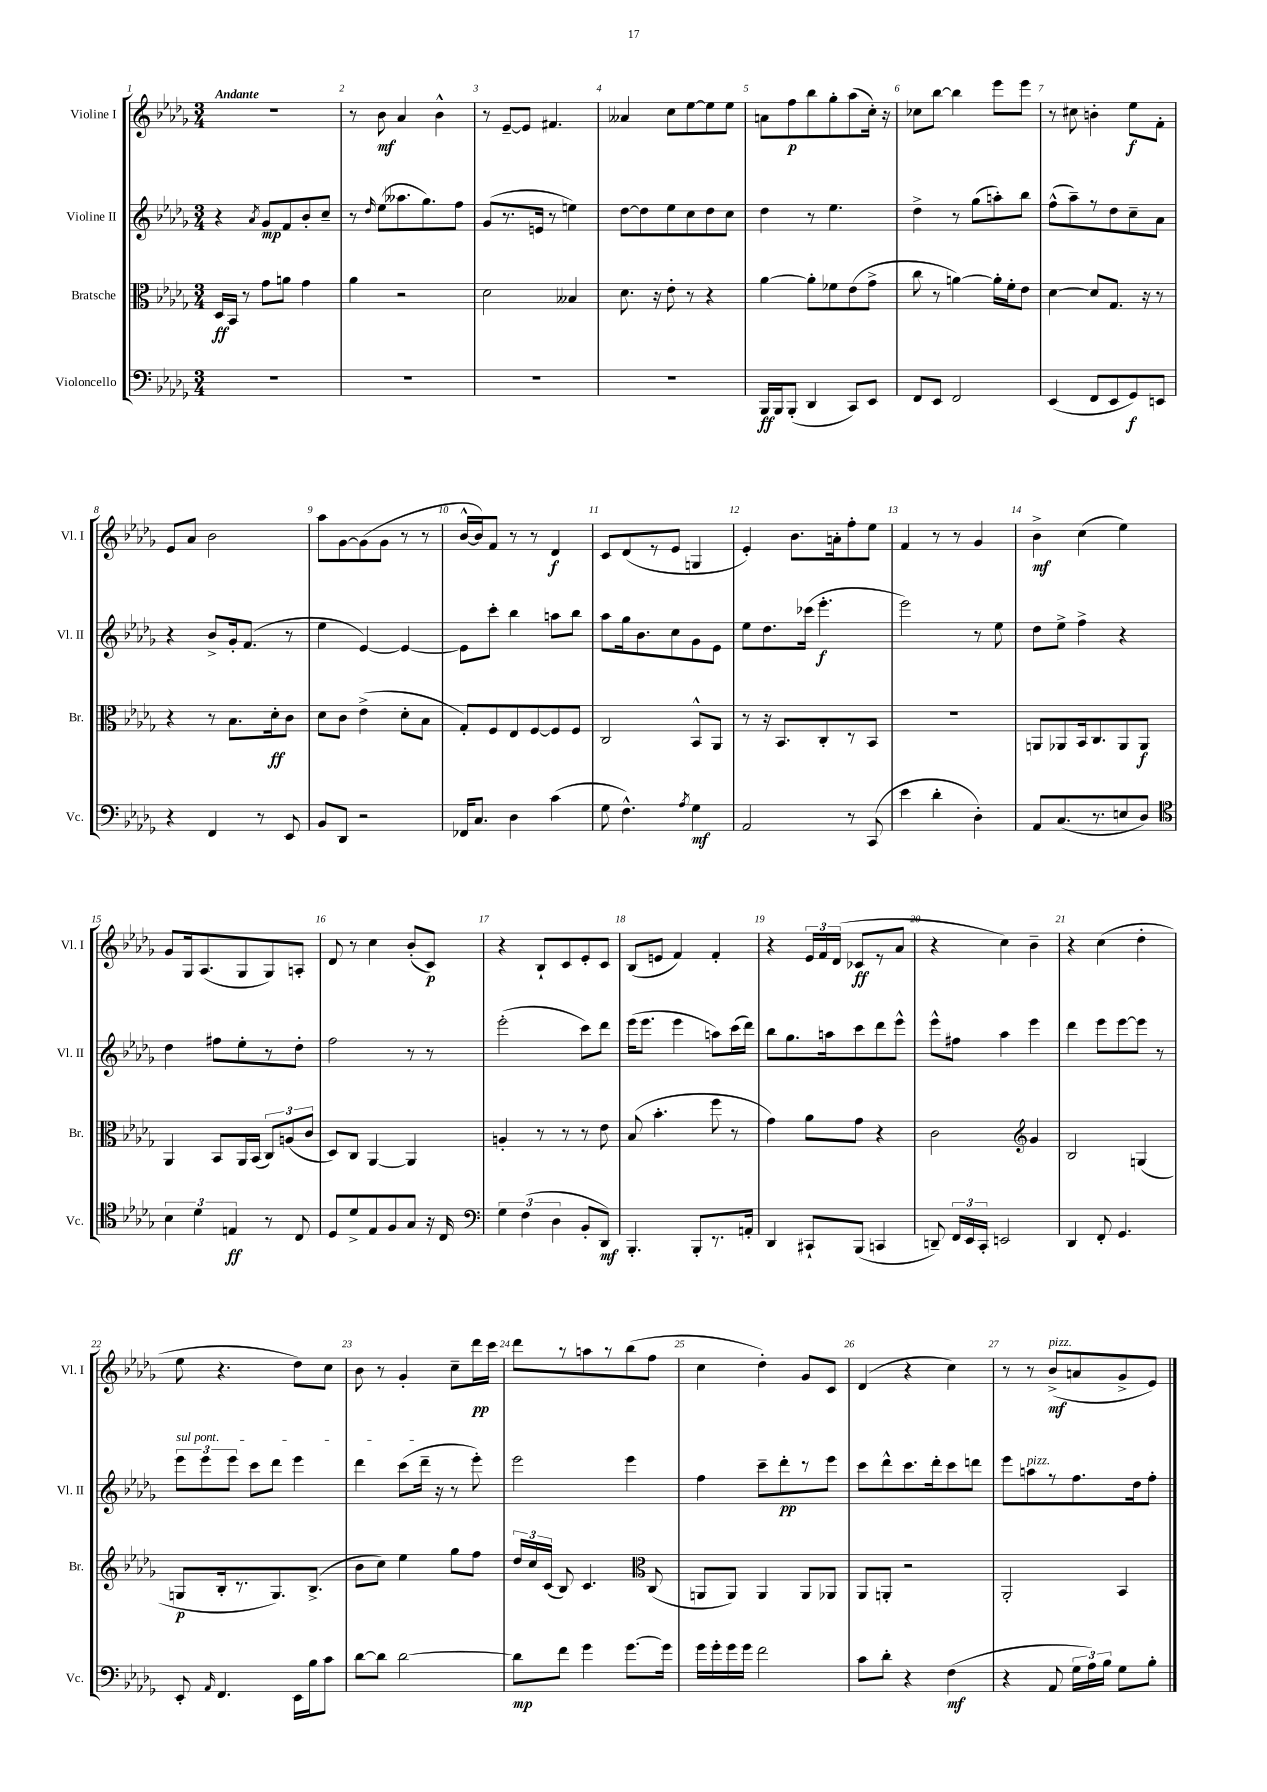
<<
\new StaffGroup <<
\new Staff = "s0" \with { instrumentName = "Violine I" shortInstrumentName = "Vl. I" } {
    \clef treble \key des \major \numericTimeSignature \time 3/4 \tempo "Andante"
    \autoBeamOff R2. |
    r8 bes'8\mf aes'4 bes'4-^ |
    r8 ees'8[~-- ees'8] fis'4. |
    aeses'4 c''8[ ees''8~ ees''8 ees''8] |
    a'8[ f''8\p bes''8 ges''8-. aes''8( c''16]-.) r16 |
    ces''8[ bes''8]~ bes''4 ees'''8[ ees'''8] |
    r8 cis''8 b'4-. ees''8[\f f'8]-. |
    ees'8[ aes'8] bes'2 |
    aes''8[ ges'8~ ges'8( ges'8] r8 r8 |
    bes'16[~-^ bes'16) f'8] r8 r8 des'4\f |
    c'8[ des'8( r8 ees'8] g4 |
    ees'4-.) bes'8.[ a'16-. f''8-. ees''8] |
    f'4 r8 r8 ges'4 |
    bes'4->\mf c''4( ees''4) |
    ges'8[ ges16 aes8.( ges8 ges8) a8]-. |
    des'8 r8 c''4 bes'8[-.( c'8]\p) |
    r4 bes8[-! c'8 ees'8-. c'8] |
    bes8[( e'8] f'4) f'4-. |
    r4 \tuplet 3/2 { ees'16[ f'16 des'16]( } ces'8[\ff r8 aes'8] |
    r4 c''4) bes'4-- |
    r4 c''4( des''4-. |
    ees''8 r4. des''8[) c''8] |
    bes'8 r8 ges'4-. c''8[-- des'''16\pp c'''16] |
    des'''8[ r8 a''8 r8 bes''8( f''8] |
    c''4 des''4-.) ges'8[ c'8] |
    des'4( r4 c''4) |
    r8 r8 bes'8[->\mf^\markup { \italic "pizz." }( a'8 ges'8-> ees'8]) \bar "|." |
}
\new Staff = "s1" \with { instrumentName = "Violine II" shortInstrumentName = "Vl. II" } {
    \clef treble \key des \major \numericTimeSignature \time 3/4
    \autoBeamOff r4 \acciaccatura { aes'8 } ges'8[\mp f'8 bes'8-. c''8]-- |
    r8 \grace { des''16 } ees''8[( aeses''8. ges''8.) f''8] |
    ges'8[( r8. e'16] r8 e''4) |
    des''8[~ des''8 ees''8 c''8 des''8 c''8] |
    des''4 r8 ees''4. |
    des''4-> r8 ges''8[( a''8-.) bes''8] |
    f''8[-^( aes''8--) r8 des''8 c''8-- aes'8] |
    r4 bes'8[-> ges'16-. f'8.]( r8 |
    ees''4 ees'4~) ees'4~ |
    ees'8[ c'''8]-. bes''4 a''8[ bes''8] |
    aes''8[ ges''16 bes'8. c''8 ges'8 ees'8] |
    ees''8[ des''8. ces'''16]( ees'''4.-.\f |
    ees'''2) r8 ees''8 |
    des''8[ ees''8]-> f''4-> r4 |
    des''4 fis''8[ ees''8-. r8 des''8]-. |
    f''2 r8 r8 |
    ees'''2-.( c'''8[) des'''8] |
    ees'''16[( ees'''8.] ees'''4 a''8[) c'''16( des'''16]) |
    bes''8[ ges''8. a''16 c'''8 des'''8 ees'''8]-^ |
    ees'''8[-^ fis''8] aes''4 ees'''4 |
    des'''4 ees'''8[ ees'''8~ ees'''8] r8 |
    \tuplet 3/2 { \once \override TextSpanner.bound-details.left.text = \markup { \italic "sul pont." } ees'''8[\startTextSpan ees'''8 ees'''8] } c'''8[ des'''8] ees'''4 |
    des'''4 c'''8[( des'''16]--\stopTextSpan r16 r8 ees'''8-.) |
    ees'''2 ees'''4 |
    f''4 c'''8[-- des'''8-.\pp r8 ees'''8] |
    c'''8[ des'''8-^ c'''8. des'''16-. c'''8 d'''8] |
    ees'''8[ a''8^\markup { \italic "pizz." } r8 f''8. des''16 f''8]-. \bar "|." |
}
\new Staff = "s2" \with { instrumentName = "Bratsche" shortInstrumentName = "Br." } {
    \clef alto \key des \major \numericTimeSignature \time 3/4
    \autoBeamOff des16[\ff bes,16] r8 ges'8[ a'8] ges'4 |
    aes'4 r2 |
    des'2 beses4 |
    des'8. r16 ees'8-. r8 r4 |
    aes'4~ aes'8[-. fes'8 ees'8( ges'8]-> |
    c''8 r8 a'4~) a'16[-. f'16-. ees'8] |
    des'4~ des'8[ ges8.] r16 r8 |
    r4 r8 bes8.[ des'16-.\ff c'8] |
    des'8[ c'8] ees'4->( des'8[-. bes8] |
    ges8[-.) f8 ees8 f8~ f8 f8] |
    c2 bes,8[-^ aes,8] |
    r8 r16 bes,8.[ c8-. r8 bes,8] |
    R2. |
    a,8[ aes,8 bes,16 c8. aes,8 aes,8]\f |
    aes,4 bes,8[ aes,16 bes,16]( \tuplet 3/2 { c8[) a8( c'8] } |
    des8[) c8] aes,4~ aes,4 |
    a4-. r8 r8 r8 ees'8 |
    bes8( bes'4.-. f''8 r8 |
    ges'4) aes'8[ ges'8] r4 |
    c'2 \clef treble ges'4 |
    bes2 g4( |
    g8[\p bes16-. r8. g8.) bes8.]->( |
    bes'8[ c''8]) ees''4 ges''8[ f''8] |
    \tuplet 3/2 { des''16[ c''16 c'16]( } bes8) c'4. \clef alto c8( |
    a,8[ a,8]) a,4 a,8[ aes,8] |
    aes,8[ a,8]-. r2 |
    aes,2-. bes,4 \bar "|." |
}
\new Staff = "s3" \with { instrumentName = "Violoncello" shortInstrumentName = "Vc." } {
    \clef bass \key des \major \numericTimeSignature \time 3/4
    \autoBeamOff R2. |
    R2. |
    R2. |
    R2. |
    bes,,16[\ff bes,,16 bes,,8]-.( des,4 c,8[) ees,8] |
    f,8[ ees,8] f,2 |
    ees,4( f,8[ ees,8 ges,8\f) e,8] |
    r4 f,4 r8 ees,8 |
    bes,8[ des,8] r2 |
    fes,16[ c8.] des4 c'4( |
    ges8 f4.-^) \acciaccatura { aes8 } ges4\mf |
    aes,2 r8 c,8( |
    ees'4 des'4-. des4-.) |
    aes,8[ c8.( r8. e8 des8]) |
    \clef tenor \tuplet 3/2 { bes4 des'4 e4\ff } r8 c8 |
    des8[ des'8-> ees8 f8 ges8] r16 c16 |
    \clef bass \tuplet 3/2 { ges4 f4( des4 } bes,8[-. des,8]\mf) |
    bes,,4.-. bes,,8[-. r8. a,16]-. |
    des,4 cis,8[-! bes,,8]( c,4 |
    d,8--) \tuplet 3/2 { f,16[ ees,16 c,16]-. } e,2 |
    des,4 f,8-. ges,4. |
    ees,8-. \grace { aes,16 } f,4. ees,16[ bes16 c'8] |
    des'8[~ des'8] des'2~ |
    des'8[\mp f'8] ges'4 ges'8.[~ ges'16] |
    ges'16[ ges'16-. ges'16 ges'16] f'2 |
    c'8[ des'8]-. r4 f4\mf( |
    r4 aes,8 \tuplet 3/2 { ges16[ aes16) bes16] } ges8[ bes8]-. \bar "|." |
}
>>
>>
\layout { \context { \Score \override BarNumber.break-visibility = ##(#f #t #t) barNumberVisibility = #all-bar-numbers-visible } }
